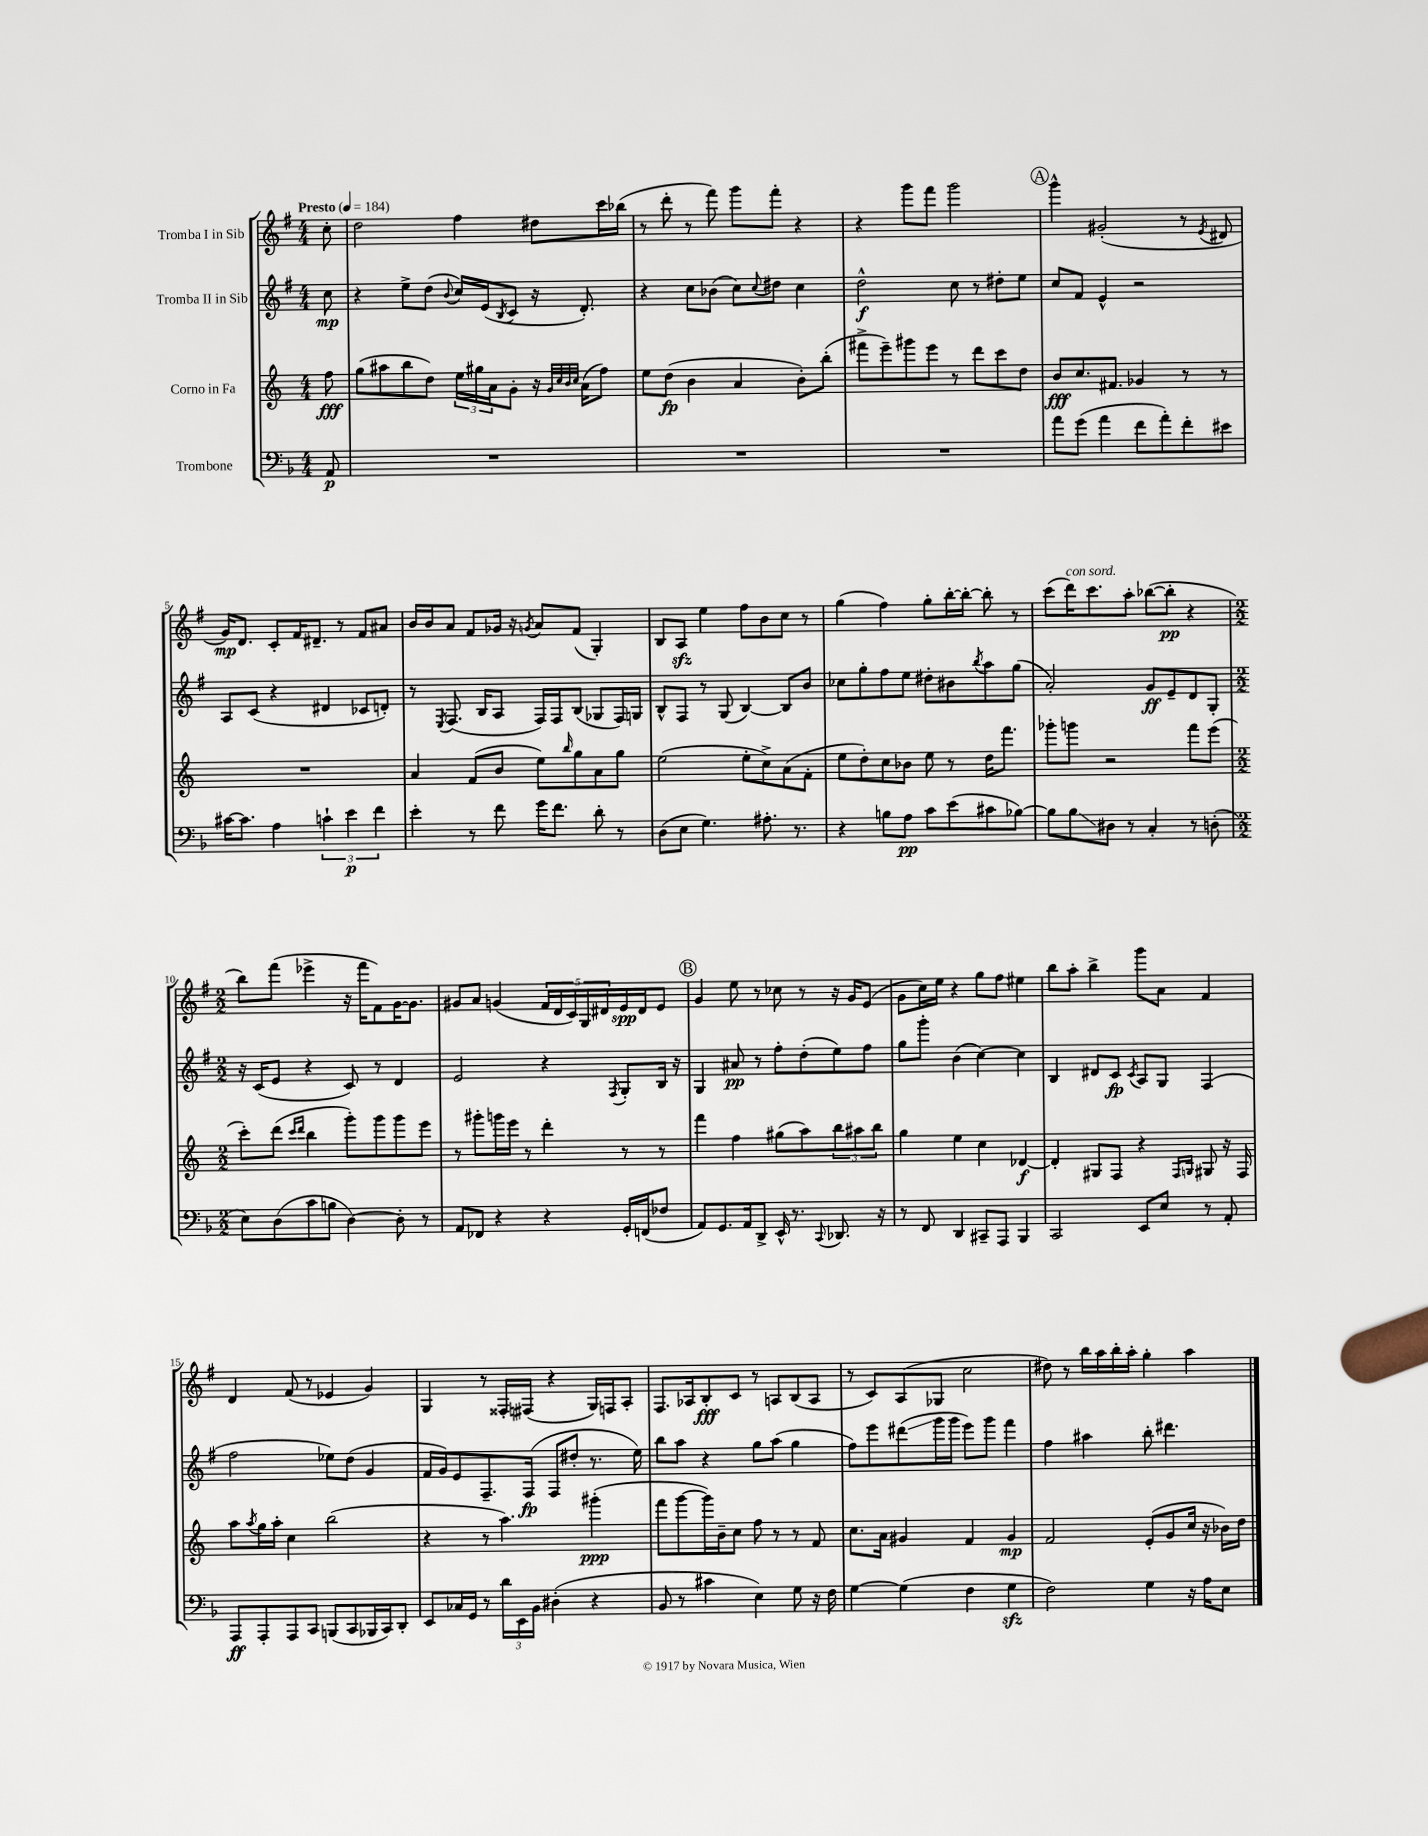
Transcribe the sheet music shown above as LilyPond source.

<<
\new StaffGroup <<
\new Staff = "s0" \with { instrumentName = "Tromba I in Sib" } {
    \clef treble \key g \major \numericTimeSignature \time 4/4 \partial 8 \tempo "Presto" 4 = 184
    c''8-. |
    d''2 fis''4 dis''8 c'''16 bes''16( |
    r8 d'''8-. r8 fis'''8) g'''8 fis'''8-. r4 |
    r4 g'''8 fis'''8 g'''2 |
    \mark \markup { \circle "A" } g'''4-^ gis'2-.( r8 \acciaccatura { e'8 } dis'8 |
    g'16\mp) d'8. c'8-. fis'16 dis'8.-- r8 fis'8 ais'8 |
    b'16 b'16 a'8 fis'8 ges'16 r16 \acciaccatura { g'8 } a'8 fis'8( g4-.) |
    b8 a8\sfz e''4 fis''8 b'8 c''8 r8 |
    g''4( fis''4) g''8-. b''16~-. b''16~-. b''8-. r8 |
    c'''8( d'''16^\markup { \italic "con sord." }) c'''8. a''8-. bes''8~( bes''8-.\pp r4 |
    \numericTimeSignature \time 2/2 b''8) fis'''8( ees'''4-> r16 fis'''16 fis'8) g'16~ g'8. |
    gis'8 a'8 g'4( \tuplet 5/4 { fis'16 d'16 c'16) g16 dis'16 } e'16\spp dis'16 e'8 |
    \mark \markup { \circle "B" } g'4 e''8 r8 ces''8 r8 r16 g'16 e'8( |
    g'8 c''16) e''16 r4 g''8 fis''8 eis''4 |
    b''8 a''8-. b''4-> g'''8 a'8 fis'4 |
    d'4 fis'8( r8 ees'4 g'4) |
    g4 r8 fisis16-. fis16( r4 g16) f16 a8-. |
    fis8. aes16 b8-.\fff c'8 r8 a8 b8( a8 |
    r8 c'8) a8( ges8 c''2 |
    dis''8) r8 b''16 a''16 b''16-. a''16-. g''4-. a''4 \bar "|." |
}
\new Staff = "s1" \with { instrumentName = "Tromba II in Sib" } {
    \clef treble \key g \major \numericTimeSignature \time 4/4 \partial 8
    c''8\mp |
    r4 e''8-> d''8( \appoggiatura { b'8 } c''16) e'16( \acciaccatura { b8 } c'8 r16 d'8.-.) |
    r4 c''8 bes'8( c''8) \appoggiatura { c''8 } dis''8 c''4 |
    d''2-^\f c''8 r8 dis''8-. e''8 |
    \mark \markup { \circle "A" } c''8 fis'8 e'4-^ r2 |
    a8 c'8( r4 dis'4 ces'8 d'8-.) |
    r8 \acciaccatura { e8 } fis8.( b16 a8 fis16) fis16 b8( ges8 fis16) g16 |
    b8-^ fis8 r8 g8( b4~) b8 b'8 |
    ces''8 g''8-. fis''8 e''8 dis''8-. bis'8 \acciaccatura { b''8 } a''8 g''8( |
    a'2-.) g'8\ff e'8-- d'8 g8-. |
    \numericTimeSignature \time 2/2 r16 c'16( e'8 r4 c'8) r8 d'4 |
    e'2 r4 \acciaccatura { fis8 } g8-. b16 r16 |
    \mark \markup { \circle "B" } g4 ais'8\pp r8 fis''8-. d''8-.( e''8) fis''8 |
    g''8 g'''8-. b'4( c''4~) c''4 |
    b4 dis'8 c'8\fp \acciaccatura { c'8 } a8 g8 fis4( |
    fis''2 ees''8) d''8( g'4 |
    fis'16 g'16) e'8 fis8.-- fis16\fp( fis8 dis''8-. r8. e''16) |
    b''8 a''8 r4 g''8 a''8( g''4 |
    fis''8) e'''8 dis'''8\glissando( g'''16 g'''16 e'''8) g'''8 fis'''4 |
    fis''4 ais''4 b''8-. dis'''4. \bar "|." |
}
\new Staff = "s2" \with { instrumentName = "Corno in Fa" } {
    \clef treble \key c \major \numericTimeSignature \time 4/4 \partial 8
    f''8\fff |
    g''8( ais''8 b''8 d''8) \tuplet 3/2 { e''16 gis''16 a'16 } g'8-. r16 \grace { g'32 c''32 b'32 c''32 } a'16( f''8) |
    e''8 d''8\fp( b'4 a'4 b'8-.) b''8-.( |
    fis'''8-> e'''8--) gis'''8 e'''8 r8 d'''8 c'''8 d''8 |
    \mark \markup { \circle "A" } b'8\fff c''8. fis'8. ges'4 r8 r8 |
    R1 |
    a'4 f'8( b'8 e''8) \grace { b''16 } g''8 a'8 g''8 |
    e''2( e''8-. c''8->) a'8( f'8-. |
    e''8 d''8-.) c''8 bes'8 e''8 r8 d''16 f'''8. |
    ges'''8-. g'''8 r2 f'''8 e'''8( |
    \numericTimeSignature \time 2/2 c'''8-.) d'''8( \grace { c'''16 d'''16 } b''4 g'''8-.) g'''8 g'''8 e'''8 |
    r8 gis'''8-. g'''16 e'''16 r8 d'''4-. r8 r8 |
    \mark \markup { \circle "B" } f'''4 f''4 gis''8( a''8) \tuplet 3/2 { b''8 ais''8 b''8 } |
    g''4 e''4 c''4 des'4~\f |
    des'4-. gis8 f8 r4 \grace { f16 g16 } gis8 r16 f16 |
    a''8 \acciaccatura { a''8 } g''16 a''16-. c''4 b''2( |
    r4 r8 a''4.) gis'''4-.\ppp( |
    f'''8 g'''8~ g'''16) b'16-- c''8 f''8 r8 r8 f'8 |
    c''8. a'16 gis'4 f'4 gis'4\mp |
    f'2 e'8-.( g'8 c''16 r16 bes'16) d''16 \bar "|." |
}
\new Staff = "s3" \with { instrumentName = "Trombone" } {
    \clef bass \key f \major \numericTimeSignature \time 4/4 \partial 8
    a,8\p |
    R1 |
    R1 |
    R1 |
    \mark \markup { \circle "A" } a'8 g'8( a'4 f'8 a'8-.) f'8-. eis'8 |
    cis'16~ cis'8. a4 \tuplet 3/2 { c'4-! e'4\p f'4 } |
    e'4-. r8 f'8 g'16 f'8. d'8-. r8 |
    d8( e8 g4.) ais8.-. r8. |
    r4 b8 a8\pp c'8 e'8( cis'8 bes8~) |
    bes8 bes8\glissando dis8 r8 c4-. r8 d8-.( |
    \numericTimeSignature \time 2/2 e8) d8( c'8 b8 d4~) d8-. r8 |
    a,8 fes,8 r4 r4 g,16-. f,16( fes8 |
    \mark \markup { \circle "B" } a,8) g,8. a,16 d,8-> e,16-^ r8. \appoggiatura { c,8 } des,8. r16 |
    r8 f,8 d,4 cis,8-- a,,8 bes,,4 |
    c,2 e,8 e8 r8 a,8-. |
    a,,8\ff a,,8-. a,,8 c,8 b,,8( c,8 bes,,16 c,16) d,8-. |
    e,8 ces16 g,16 r8 \tuplet 3/2 { d'16 e,16 bes,16 } dis4-.( r4 |
    bes,8 r8 cis'4 e4) g8 r16 f16 |
    g4~ g4( f4 g4\sfz |
    f2) g4 r16 a16 e8 \bar "|." |
}
>>
>>
